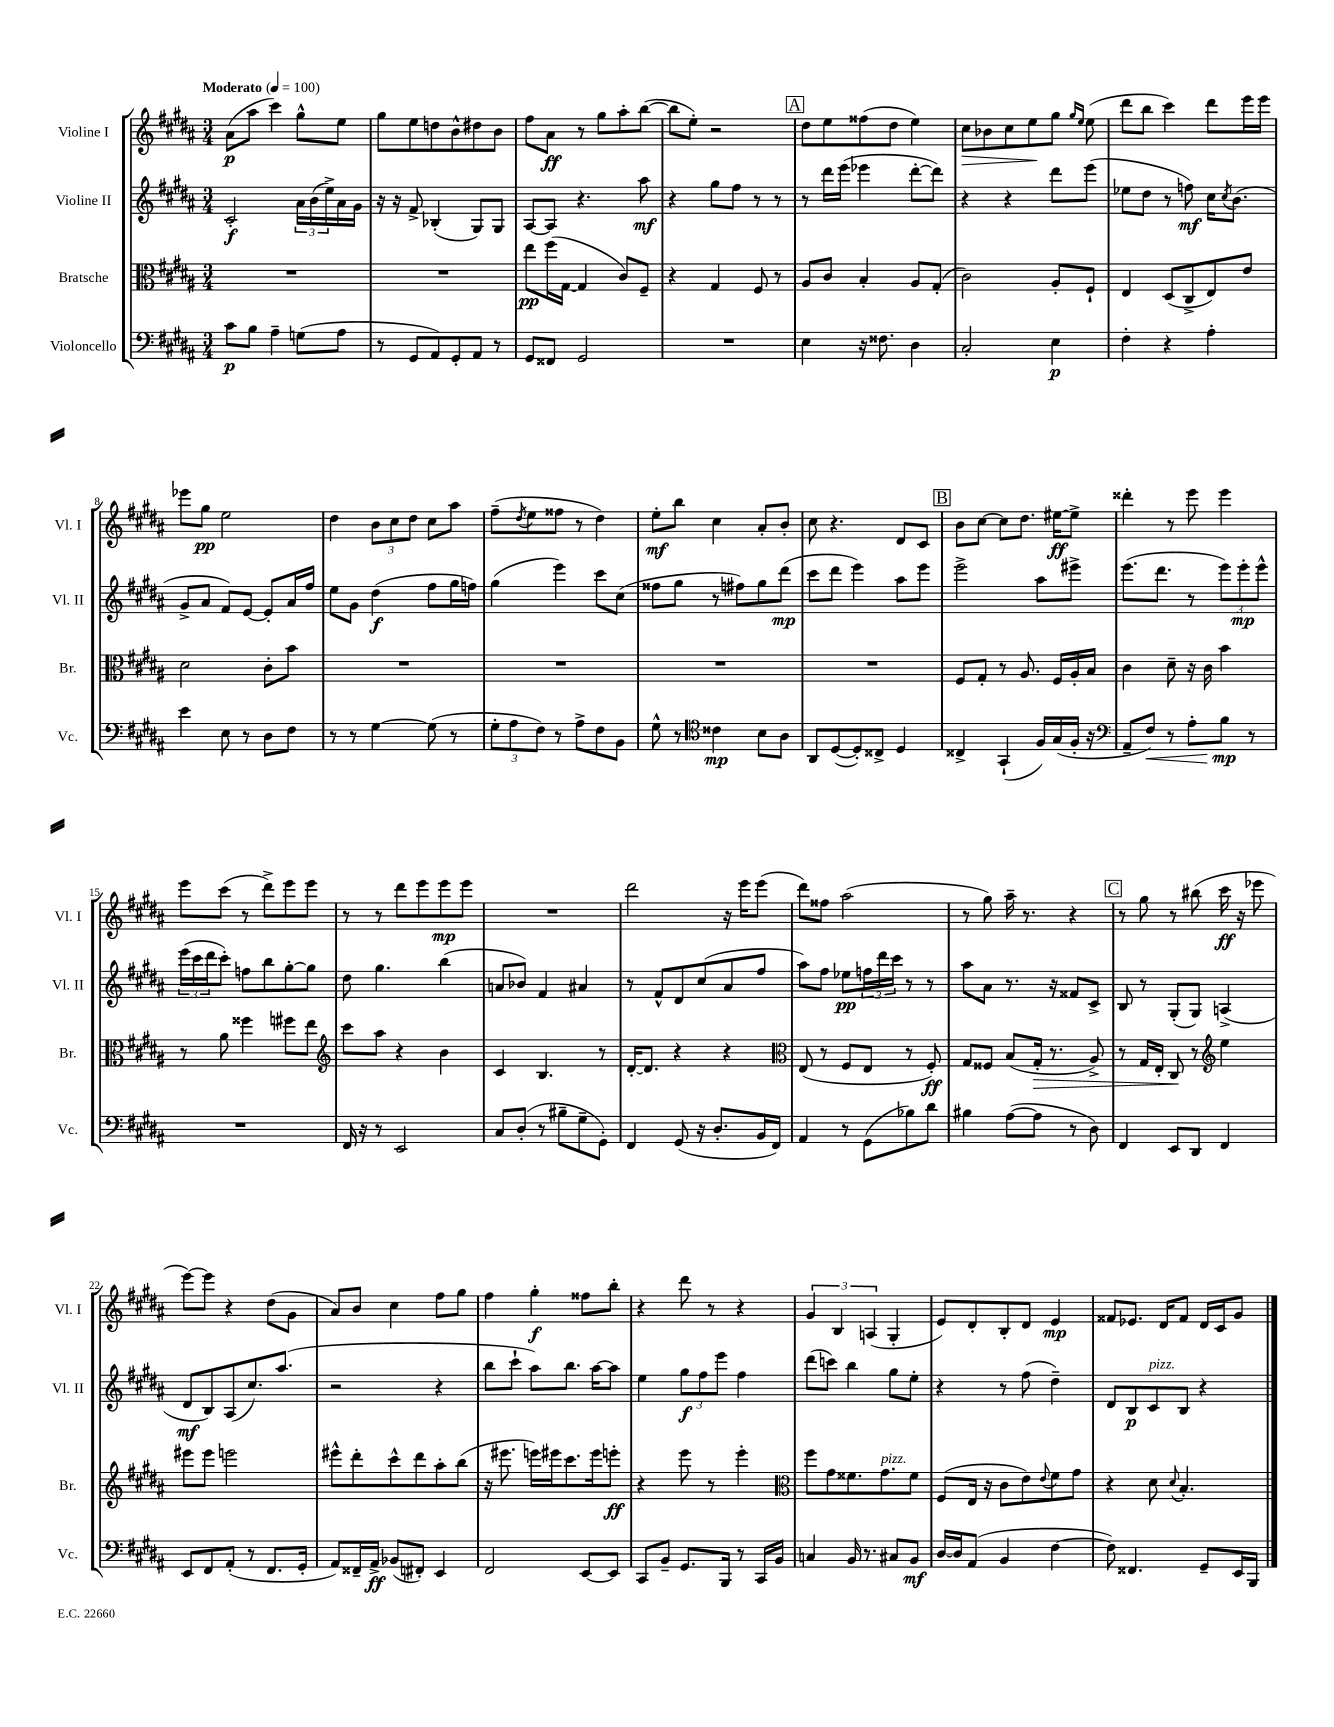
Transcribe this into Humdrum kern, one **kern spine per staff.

**kern	**kern	**kern	**kern
*staff4	*staff3	*staff2	*staff1
*clefF4	*clefC3	*clefG2	*clefG2
*k[f#c#g#d#a#]	*k[f#c#g#d#a#]	*k[f#c#g#d#a#]	*k[f#c#g#d#a#]
*M3/4	*M3/4	*M3/4	*M3/4
*MM100	*MM100	*MM100	*MM100
8c#\L	2.r	2c#'/	(8a#\L
8B\J	.	.	8aa#\J
4A#~\	.	.	4ccc#\)
(8G\L	.	24a#\LL	8gg#^^\L
.	.	(24b\	.
.	.	24ee^\)	.
8A#\J	.	16a#\	8ee\J
.	.	16g#\JJ	.
=	=	=	=
8r	2.r	16r	8gg#\L
.	.	16r	.
8GG#/L	.	8f#^/	8ee\
8AA#/)	.	(4B-'/	8dd\
8GG#'/	.	.	8b^^\
8AA#/J	.	8G#/L)	8dd#\
8r	.	8G#/J	8b\J
=	=	=	=
8GG#/L	8ee\L	[8A#/L	8ff#\L
8FF##/J	(16ff#\L	8A#/]J	8a#\J
.	[16G#\JJ	.	.
2GG#/	4G#/]	4.r	8r
.	.	.	8gg#\L
.	8c#/L)	.	8aa#'\
.	8F#~/J	8aa#\	([8bb\J
=	=	=	=
2.r	4r	4r	8bb\]L
.	.	.	8ee'\J)
.	4G#/	8gg#\L	2r
.	.	8ff#\J	.
.	8F#/	8r	.
.	8r	8r	.
=	=	=	=
4E\	8A#/L	8r	8dd#\L
.	8c#/J	16ddd#\LL	8ee\
.	.	(16eee\JJ	.
16r	4B'/	4eee-\	(8ff##\
8.F##\	.	.	.
.	.	.	8dd#\J
4D#\	8A#/L	[8ddd#'\L	4ee\)
.	(8G#'/J	8ddd#\]J)	.
=	=	=	=
2C#'/	2c#\)	4r	8cc#\L
.	.	.	8b-\
.	.	4r	8cc#\
.	.	.	8ee\
4E\	8A#'/L	8ddd#\L	8gg#\J
.	.	.	16qqgg#/LL
.	.	.	16qqee/JJ
.	8F#`/J	(8eee\J	(8ee\
=	=	=	=
4F#'\	4E/	8ee-\L	8ddd#\L
.	.	8dd#\J	8bb\J
4r	(8D#/L	8r	4ccc#\)
.	8C#^/	8ff\)	.
4A#'\	8E/)	16cc#\LK	8ddd#\L
.	.	8qcc#/	.
.	.	(8.b\J	.
.	8e/J	.	16eee\L
.	.	.	16eee\JJ
=	=	=	=
4e\	2d#\	8g#^/L	8eee-\L
.	.	8a#/J	8gg#\J
8E\	.	8f#/L)	2ee\
8r	.	[8e/J	.
8D#\L	8c#'\L	8e'/]L	.
8F#\J	8b\J	16a#/L	.
.	.	16ff#/JJ	.
=	=	=	=
8r	2.r	8ee\L	4dd#\
8r	.	8g#\J	.
[4G#\	.	(4dd#\	12b\L
.	.	.	12cc#\
.	.	.	12dd#\J
(8G#\]	.	8ff#\L	8cc#\L
8r	.	16gg#\L	8aa#\J
.	.	16ff\JJ)	.
=	=	=	=
12G#'\L	2.r	(4gg#\	(8ff#~\L
12A#\	.	.	.
.	.	.	8qdd#/
.	.	.	8ee\
12F#\J)	.	.	.
8r	.	4eee\)	8ff##\J
8A#^\L	.	.	8r
8F#\	.	8ccc#\L	4dd#\)
8BB\J	.	(8cc#\J	.
=	=	=	=
8G#^^\	2.r	8ff##\L	8ee'\L
8r	.	8gg#\J	8bb\J
*clefC4	*	*	*
4c##\	.	8r	4cc#\
.	.	8ff#\L)	.
8B\L	.	8gg#\	8a#'/L
8A#\J	.	(8ddd#\J	8b'/J
=	=	=	=
8AA#/L	2.r	8ccc#\L	8cc#\
([8D#/	.	8ddd#\J	4.r
8D#'/])	.	4eee\)	.
8C##^/J	.	.	.
4D#/	.	8aa#\L	8d#/L
.	.	8eee\J	8c#/J
=	=	=	=
4C##^/	8F#/L	2eee^\	8b\L
.	8G#'/J	.	[8cc#\J
(4GG#`/	8r	.	8cc#\]L
.	8.A#/	.	8.dd#\J
16F#/LL)	.	8aa#\L	.
(16G#/	16F#/LL	.	[16ee#\LK
16F#'/JJ	16A#'/	8eee#^\J	8ee#^\]J
16r	16B/JJ	.	.
=	=	=	=
*clefF4	*	*	*
8AA#~/L	4c#\	(8.eee\L	4ddd##'\
8F#/J)	.	.	.
.	.	8.ddd#\J	.
8r	8d#~\	.	8r
8A#'\L	16r	8r	8eee\
.	16c#\	.	.
8B\J	4b\	12eee\L)	4eee\
.	.	12eee'\	.
8r	.	.	.
.	.	12eee^^\J	.
=	=	=	=
2.r	8r	(24eee\LL	8eee\L
.	.	24ccc#\	.
.	.	24ddd#\J	.
.	8a#\	8ccc#'\J)	(8ccc#\J
.	4ff##\	8ff\L	8r
.	.	8bb\	8ddd#^\L)
.	8ff#\L	[8gg#'\	8eee\
.	8ee\J	8gg#\]J	8eee\J
=	=	=	=
*	*clefG2	*	*
16FF#/	8ccc#\L	8dd#\	8r
16r	.	.	.
8r	8aa#\J	4.gg#\	8r
2EE/	4r	.	8ddd#\L
.	.	.	8eee\
.	4b\	(4bb\	8eee\
.	.	.	8eee\J
=	=	=	=
8C#/L	4c#/	8a/L	2.r
(8D#'/J	.	8b-/J)	.
8r	4.B/	4f#/	.
8B#~\L	.	.	.
8G#~\	.	4a#/	.
8GG#'\J)	8r	.	.
=	=	=	=
4FF#/	[16d#'/LK	8r	2ddd#\
.	8.d#/]J	.	.
.	.	8f#^^/L	.
(8GG#/	4r	8d#/	.
16r	.	(8cc#/	.
8.D#'/L	.	.	.
.	4r	8a#/	16r
.	.	.	16eee\LK
16BB/L	.	8ff#/J	(8eee\J
16FF#/JJ)	.	.	.
=	=	=	=
*	*clefC3	*	*
4AA#/	(8E/	8aa#\L)	8ddd#\L)
.	8r	8ff#\J	8ff##\J
8r	8F#/L	8ee-\L	(2aa#\
(8GG#\L	8E/J	24ff\L	.
.	.	24ddd#\	.
.	.	24ccc#\JJ	.
8B-\)	8r	8r	.
8d#\J	8F#'/)	8r	.
=	=	=	=
4B#\	8G#/L	8aa#\L	8r
.	8F##/J	8a#\J	8gg#\)
([8A#\L	(8B/L	8.r	16aa#~\
.	.	.	8.r
8A#\]J	16G#'/Jk	.	.
.	8.r	16r	.
8r	.	8f##/L	4r
8D#\)	8A#^/)	8c#^/J	.
=	=	=	=
4FF#/	8r	8B/	8r
.	16G#/LL	8r	8gg#\
.	16E'/JJ	.	.
8EE/L	8C#/	(8G#'/L	8r
8DD#/J	8r	8G#/J)	(8bb#\
*	*clefG2	*	*
4FF#/	4ee\	(4A^/	16ccc#\
.	.	.	16r
.	.	.	8eee-\
=	=	=	=
8EE/L	8eee#\L	8d#/L	[8eee\L)
8FF#/	8eee#\J	8B/)	8eee\]J
(8AA#'/J	2eee\	(8A#/	4r
8r	.	8.cc#/)	.
8.FF#/L	.	.	(8dd#\L
.	.	(8.aa#/J	.
.	.	.	8g#\J
16GG#'/Jk	.	.	.
=	=	=	=
8AA#/L)	8eee#^^\L	2r	8a#/L)
16FF##~/L	8ddd#'\	.	8b/J
16AA#^/JJ	.	.	.
(8BB-/L	8ccc#^^\	.	4cc#\
8FF#'/J)	8ddd#\	.	.
4EE/	8aa#'\	4r	8ff#\L
.	(8bb\J	.	8gg#\J
=	=	=	=
2FF#/	16r	8bb\L	4ff#\
.	8.eee#\	.	.
.	.	8ccc#`\J	.
.	16eee\LL)	8aa#\L)	4gg#'\
.	16eee#\J	.	.
.	8.ccc#\	8.bb\J	.
[8EE/L	.	.	8ff##\L
.	16eee#\k	[16aa#\LK	.
8EE/]J	8eee'\J	8aa#\]J	8bb'\J
=	=	=	=
8CC#/L	4r	4ee\	4r
8BB~/J	.	.	.
8.GG#/L	8eee\	12gg#\L	8ddd#\
.	.	12ff#\	.
.	8r	.	8r
.	.	12eee\J	.
16BBB/Jk	.	.	.
8r	4eee'\	4ff#\	4r
16CC#/LL	.	.	.
16BB/JJ	.	.	.
=	=	=	=
*	*clefC3	*	*
4C/	8ff#\L	(8ddd#\L	6g#/
.	8g#\	8ccc\J)	.
.	.	.	6B/
16BB/	8.f##\	4bb\	.
8.r	.	.	.
.	.	.	(6A/
.	8.g#\	.	.
8C#/L	.	8gg#\L	4G#'/
8BB/J	8f##\J	8ee'\J	.
=	=	=	=
[16D#/LL	(8F#/L	4r	8e/L)
16D#/]J	.	.	.
(8AA#/J	16E/Jk	.	8d#'/
.	16r	.	.
4BB/	8c#\L	8r	8B'/
.	8e\)	(8ff#\	8d#/J
.	8qqe/	.	.
[4F#\	8f#\	4dd#~\)	4e/
.	8g#\J	.	.
=	=	=	=
8F#\])	4r	8d#/L	8f##/L
4.FF##/	.	8B/	8.e-/J
.	8d#\	8c#/	.
.	.	.	16d#/LK
.	8qqd#/	.	.
.	4.B'/	8B/J	8f##/J
8GG#~/L	.	4r	16d#/LL
.	.	.	16c#/J
16EE/L	.	.	8g#/J
16BBB/JJ	.	.	.
==	==	==	==
*-	*-	*-	*-
